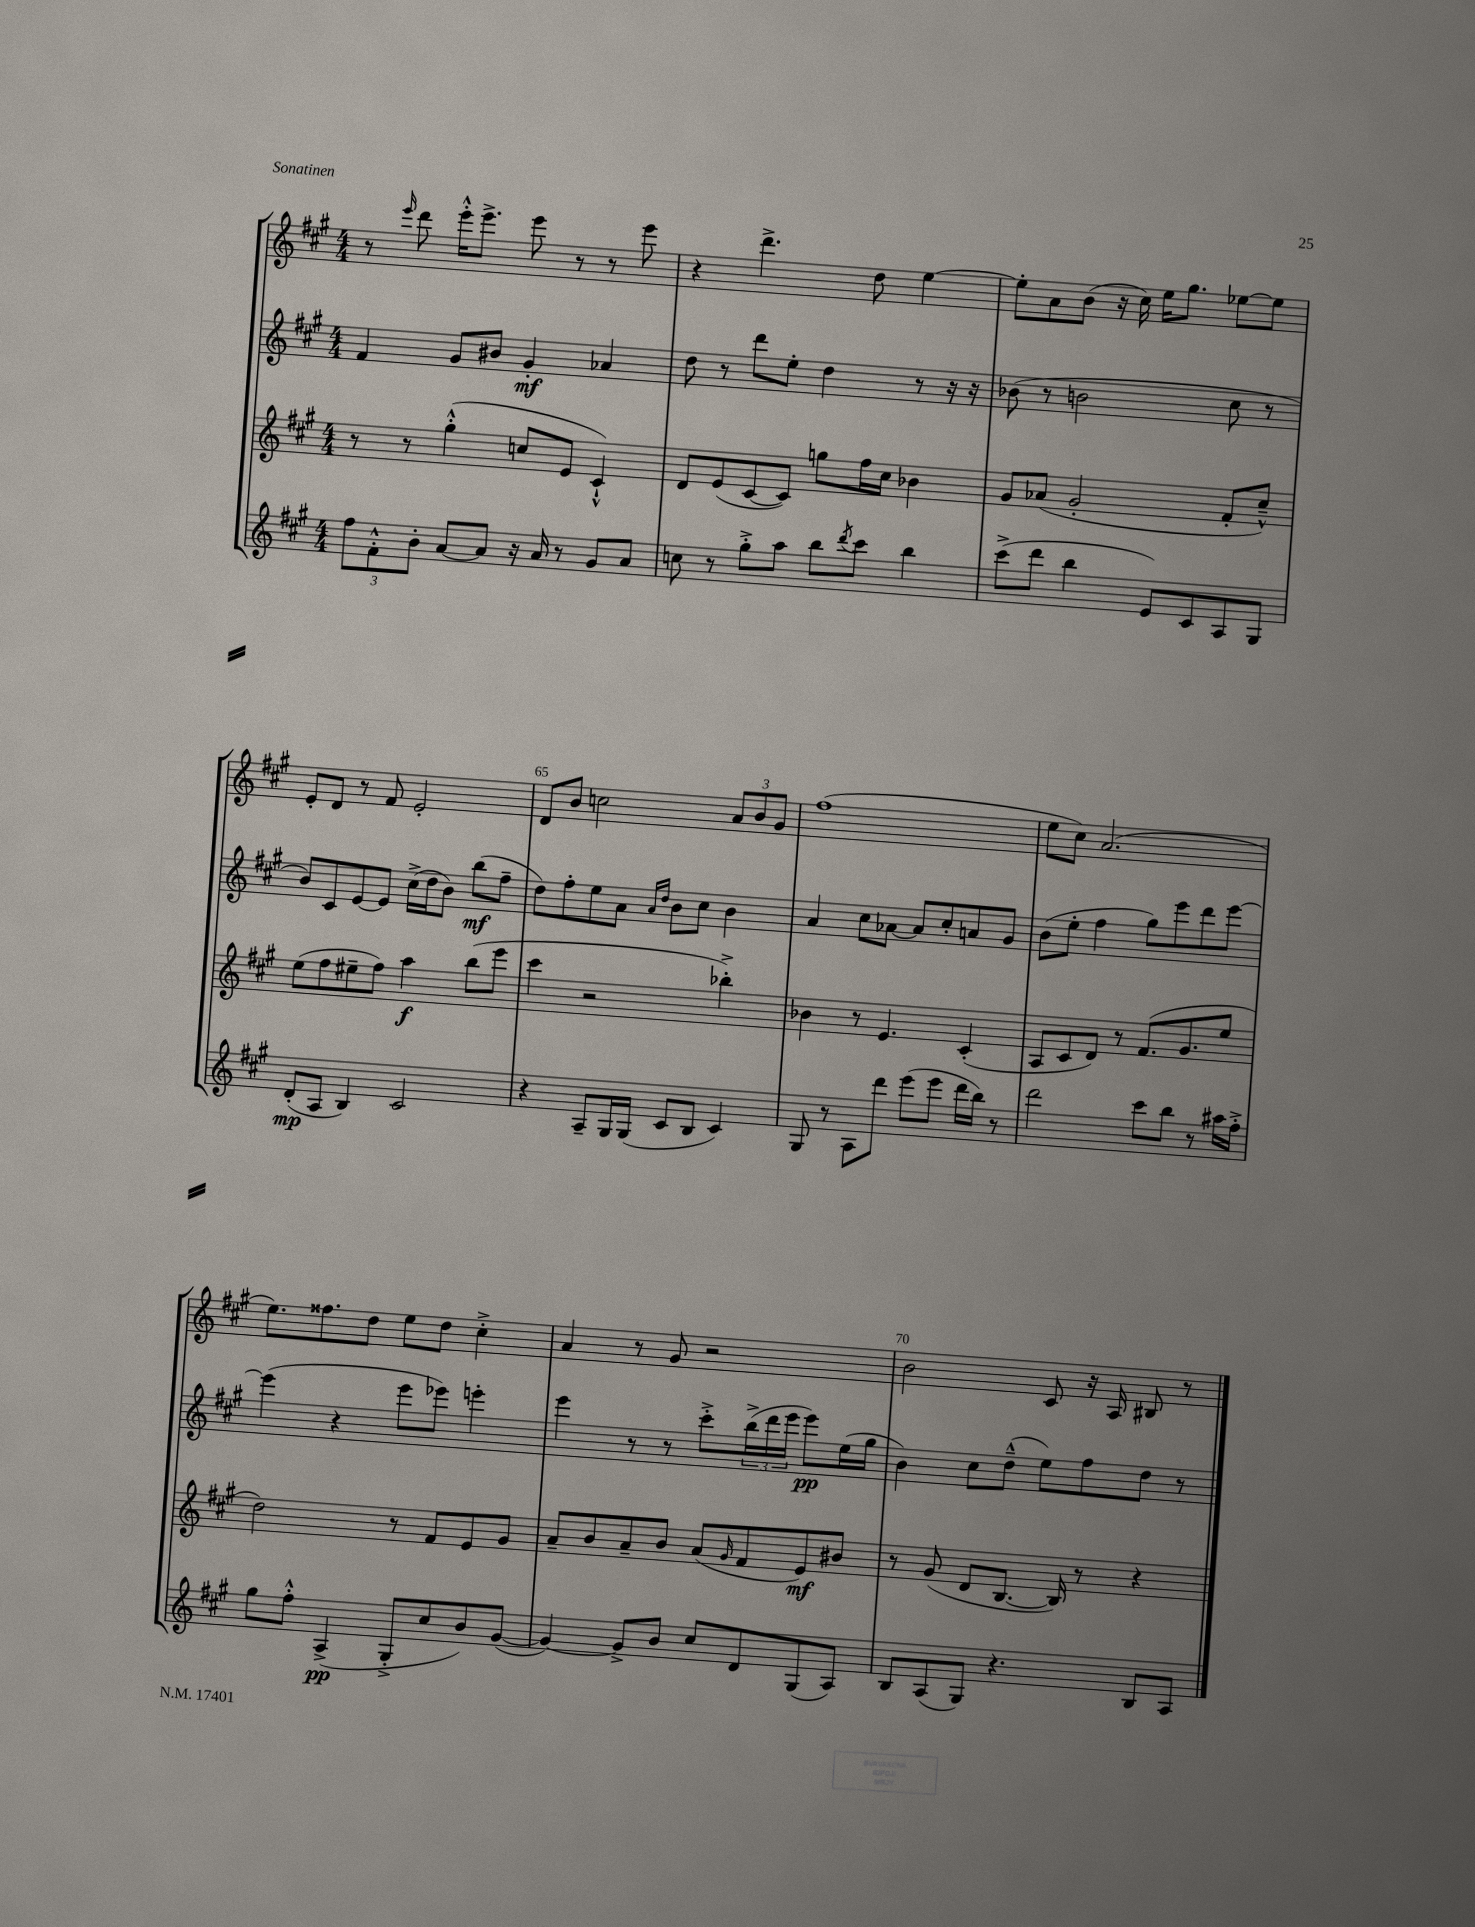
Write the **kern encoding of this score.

**kern	**dynam	**kern	**dynam	**kern	**dynam	**kern
*part4	*part4	*part3	*part3	*part2	*part2	*part1
*staff4	*staff4	*staff3	*staff3	*staff2	*staff2	*staff1
*clefG2	*	*clefG2	*	*clefG2	*	*clefG2
*k[f#c#g#]	*	*k[f#c#g#]	*	*k[f#c#g#]	*	*k[f#c#g#]
*M4/4	*	*M4/4	*	*M4/4	*	*M4/4
=61	=61	=61	=61	=61	=61	=61
12ff#\L	.	8r	.	4f#/	.	8r
12f#'^^\	.	.	.	.	.	.
.	.	.	.	.	.	16qqeee/
.	.	8r	.	.	.	8ddd\
12b'\J	.	.	.	.	.	.
[8a/L	.	(4gg#'^^\	.	8g#/L	.	16eee'^^\KL
.	.	.	.	.	.	8.eee^\J
8a/J]	.	.	.	8b#X/J	.	.
16r	.	8ccn/L	.	4g#'/	mf	8eee\
16a/	.	.	.	.	.	.
8r	.	8e/J	.	.	.	8r
8g#/L	.	4c#`^^/)	.	4a-X/	.	8r
8a/J	.	.	.	.	.	8eee\
=62	=62	=62	=62	=62	=62	=62
8ccn\	.	8d/L	.	8dd\	.	4r
8r	.	(8e/	.	8r	.	.
8gg#'^\L	.	[8c#/	.	8ddd\L	.	4.ddd^\
8aa\J	.	8c#/J])	.	8ee'\J	.	.
8bb\L	.	8ggn\L	.	4dd\	.	.
8qddd/	.	.	.	.	.	.
8ccc#\J	.	16ff#\L	.	.	.	8dd\
.	.	16cc#\JJ	.	.	.	.
4bb\	.	4b-X\	.	8r	.	[4ee\
.	.	.	.	16r	.	.
.	.	.	.	16r	.	.
=63	=63	=63	=63	=63	=63	=63
(8ccc#^\L	.	8g#/L	.	(8b-X\	.	8ee'\L]
8ddd\J	.	(8a-X/J	.	8r	.	8a\
4bb\	.	2g#'/	.	2bn\	.	(8b\J
.	.	.	.	.	.	16r
.	.	.	.	.	.	16cc#\)
8e/L)	.	.	.	.	.	16ee\KL
.	.	.	.	.	.	8.gg#\J
8c#/	.	.	.	.	.	.
8A/	.	8f#'/L	.	8cc#\	.	[8ee-X\L
8G#/J	.	8cc#~^^/J)	.	8r	.	8ee-\J]
!!LO:LB:g=z
=64	=64	=64	=64	=64	=64	=64
(8d'/L	mp	(8ee\L	.	8b/L)	.	8e'/L
8A/J	.	8ff#\	.	8c#/	.	8d/J
4B/)	.	8ee#X~\	.	[8e/	.	8r
.	.	8ff#\J)	.	8e/J]	.	8f#/
2c#/	.	4aa\	f	(16cc#^\LL	.	2e'/
.	.	.	.	16dd\J	.	.
.	.	.	.	8b\J)	.	.
.	.	(8bb\L	.	(8bb\L	mf	.
.	.	8eee\J	.	8ff#~\J	.	.
=65	=65	=65	=65	=65	=65	=65
4r	.	4ccc#\	.	8dd\L)	.	8d/L
.	.	.	.	8ff#'\	.	8b/J
8A~/L	.	2r	.	8ee\	.	2ccn\
16G#/L	.	.	.	8a\J	.	.
(16G#/JJ	.	.	.	.	.	.
.	.	.	.	16qqa/LL	.	.
.	.	.	.	16qqdd/JJ	.	.
8c#/L	.	.	.	8b\L	.	.
8B/J	.	.	.	8cc#\J	.	.
4c#/)	.	4bb-X'^\)	.	4b\	.	12a/L
.	.	.	.	.	.	12b/
.	.	.	.	.	.	12g#/J
=66	=66	=66	=66	=66	=66	=66
8G#/	.	4b-X\	.	4a/	.	(1ff#
8r	.	.	.	.	.	.
8A\L	.	8r	.	8cc#\L	.	.
8ddd\J	.	4.e/	.	[8a-X\J	.	.
(8eee\L	.	.	.	8a-/L]	.	.
8eee\J	.	.	.	8cc#'/	.	.
16ddd\LL	.	(4c#'/	.	8an/	.	.
16bb\JJ)	.	.	.	.	.	.
8r	.	.	.	8g#/J	.	.
=67	=67	=67	=67	=67	=67	=67
2ddd\	.	8A/L	.	(8b\L	.	8ee\L
.	.	8c#/	.	8ee'\J	.	8cc#\J)
.	.	8d/J)	.	4ff#\	.	(2.a/
.	.	8r	.	.	.	.
8ccc#\L	.	(8.f#/L	.	8gg#\L)	.	.
8bb\J	.	.	.	8eee\	.	.
.	.	8.g#/	.	.	.	.
8r	.	.	.	8ddd\	.	.
16aa#X\LL	.	8ee/J	.	[8eee\J	.	.
16ff#'^\JJ	.	.	.	.	.	.
!!LO:LB:g=z
=68	=68	=68	=68	=68	=68	=68
8gg#\L	.	2dd\)	.	(4eee\]	.	8.ee\L)
8ff#'^^\J	.	.	.	.	.	.
.	.	.	.	.	.	8.ff##X\
(4A^/	pp	.	.	4r	.	.
.	.	.	.	.	.	8dd\J
8G#'^/L	.	8r	.	8eee\L	.	8ee\L
8cc#/	.	8f#/L	.	8eee-X\J)	.	8dd\J
8b/)	.	8e/	.	4eeen'\	.	4cc#'^\
([8g#/J	.	8g#/J	.	.	.	.
=69	=69	=69	=69	=69	=69	=69
4g#/_)	.	8a~/L	.	4eee\	.	4a/
.	.	8b/	.	.	.	.
8g#^/L]	.	8a~/	.	8r	.	8r
8b/J	.	8b/J	.	8r	.	8g#/
8cc#/L	.	(8a/L	.	8ccc#'^\L	.	2r
.	.	16qqg#/	.	.	.	.
8d/	.	8f#/	.	(24bb^\L	.	.
.	.	.	.	24ddd\	.	.
.	.	.	.	24eee\JJ	.	.
(8G#/	.	8e/)	mf	8eee\L)	pp	.
8A/J)	.	8b#X/J	.	(16ee\L	.	.
.	.	.	.	16gg#\JJ	.	.
=70	=70	=70	=70	=70	=70	=70
8B/L	.	8r	.	4b\)	.	2b\
(8A/	.	(8g#/	.	.	.	.
8G#/J)	.	8d/L	.	8cc#\L	.	.
4.r	.	[8.B/J	.	(8dd~^^\J	.	.
.	.	.	.	8ee\L)	.	8c#/
.	.	16B/])	.	.	.	.
.	.	8r	.	8ff#\	.	16r
.	.	.	.	.	.	16A/
8B/L	.	4r	.	8dd\J	.	8B#X/
8A/J	.	.	.	8r	.	8r
==	==	==	==	==	==	==
*-	*-	*-	*-	*-	*-	*-
